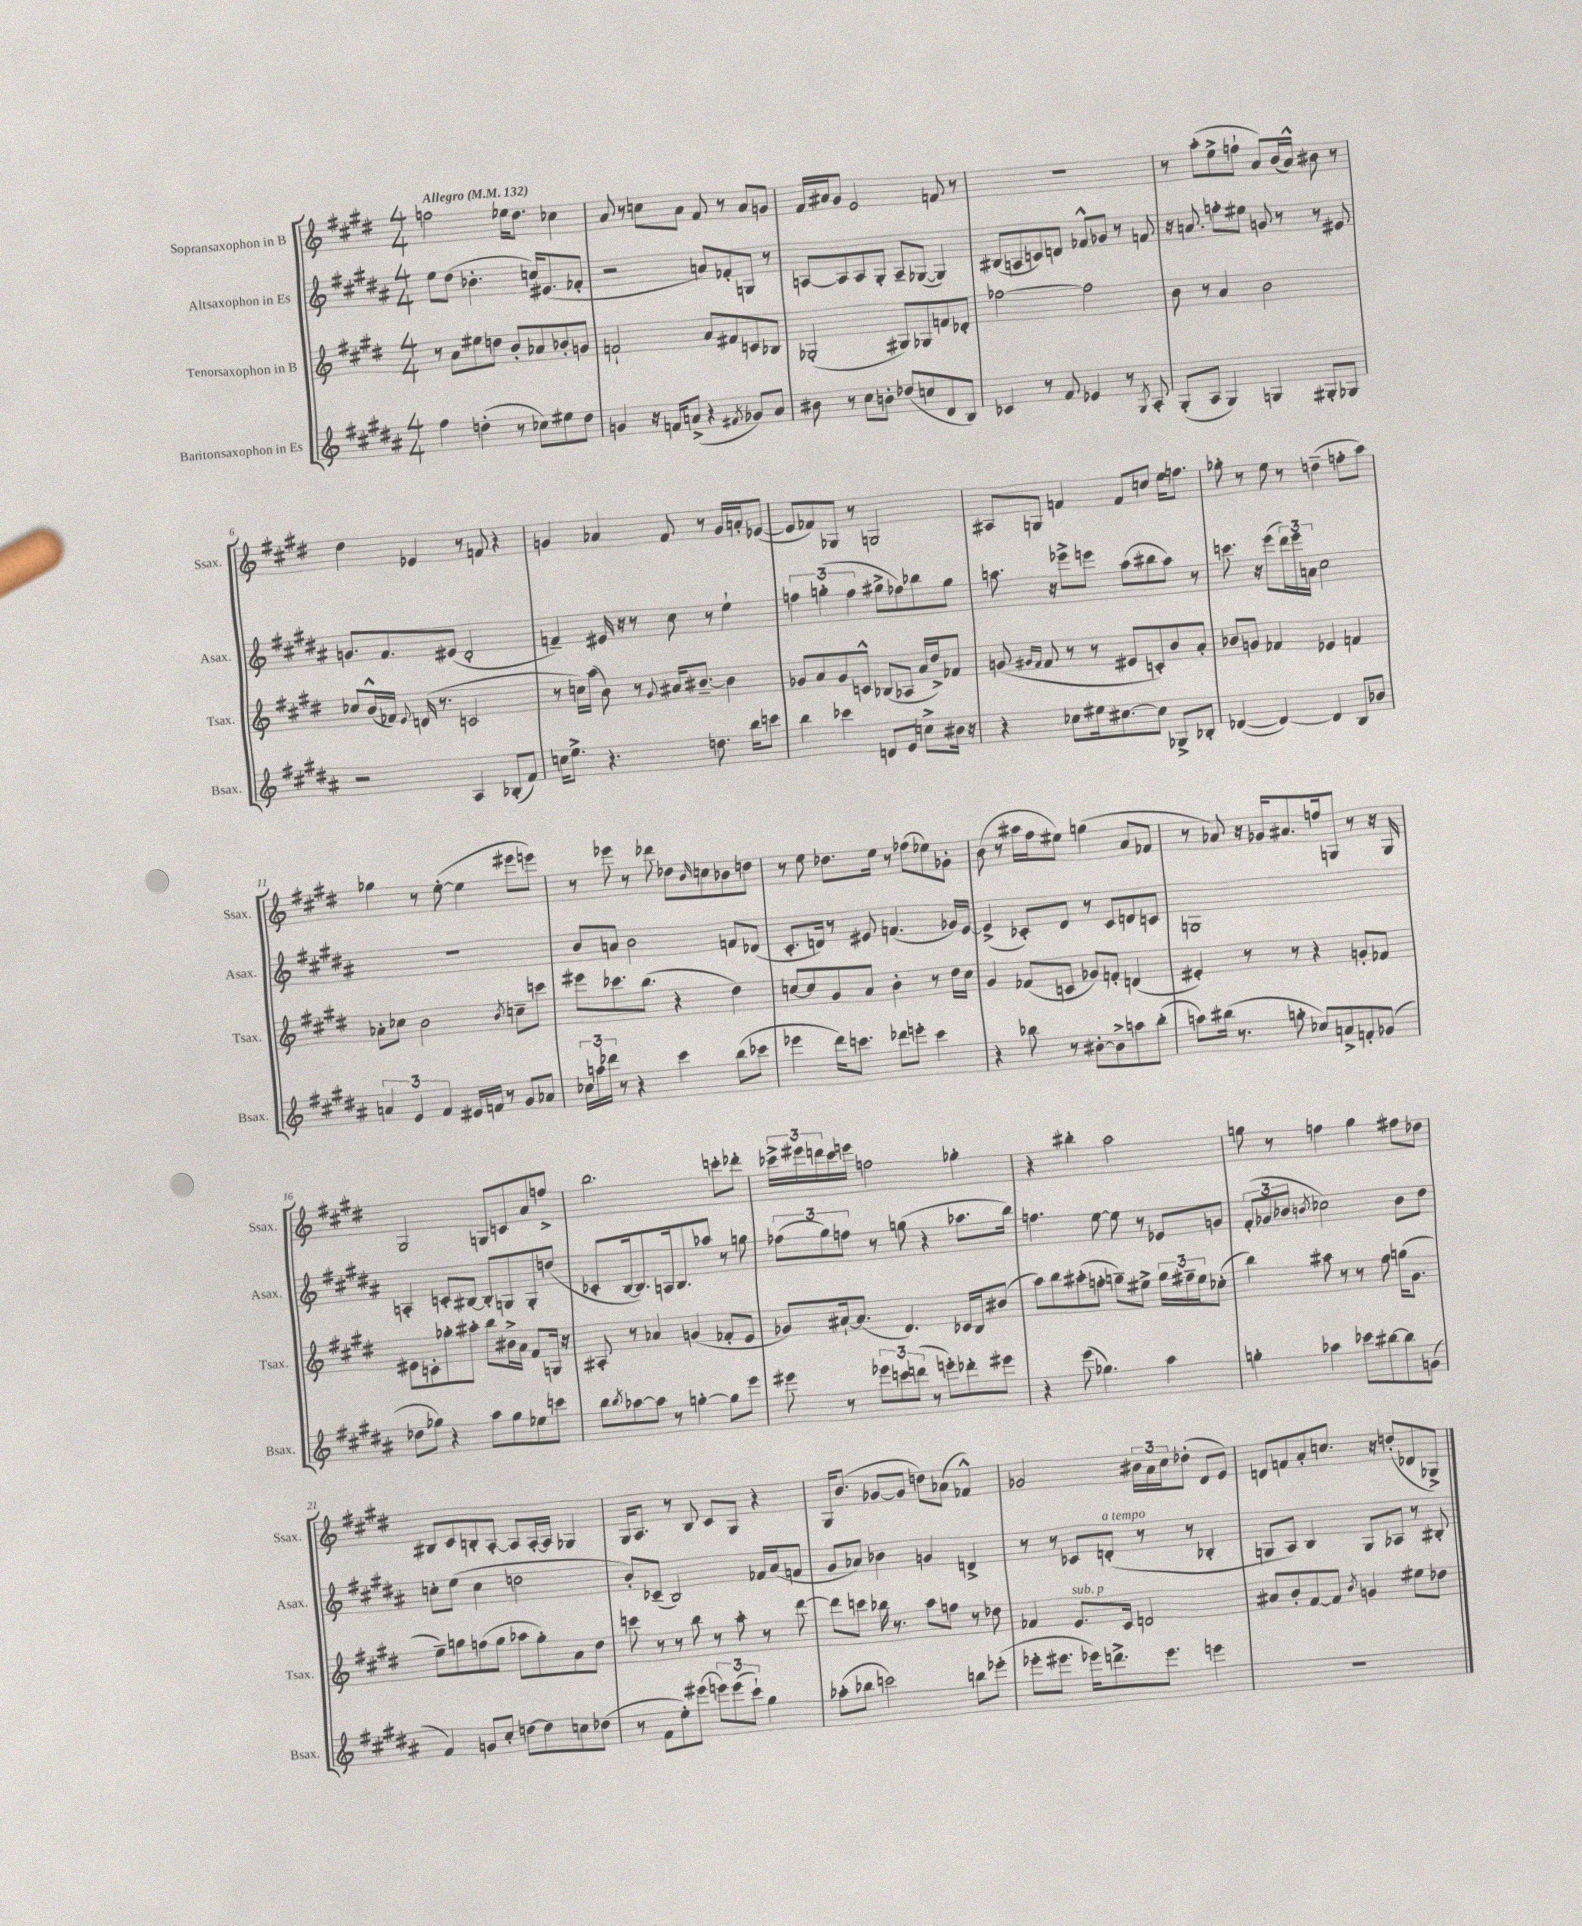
<<
\new StaffGroup <<
\new Staff = "s0" \with { instrumentName = "Sopransaxophon in B" shortInstrumentName = "Ssax." } {
    \clef treble \key e \major \numericTimeSignature \time 4/4 \tempo "Allegro" 4 = 132
    f''2 ees''16 dis''8. ces''4 |
    a'8 r8 c''8 a'8 fis'8 r8 a'8 g'8 |
    fis'16 ais'16 gis'8 e'2 f'8 r8 |
    r1 |
    r8 a''8-.( e''8-> f''8-! a'8) b'16( a'16-^) bis'8 r8 |
    dis''4 ees'4 r8 f'8 r4 |
    g'4 aes'4 fis'8 r8 g'16 a'16-. ees'8~( |
    ees'8 fes'8) ges8 r8 g2 |
    ais8 g8 f'4 f'8 c''8 e''16 f''8. |
    ges''8-. r8 e''8 r8 d''4--( f''8-. a''8) |
    ges''4 r8 e''8~-.( e''4 eis'''8 e'''8) |
    r8 ees'''8 r8 des'''8 des''8 \grace { b'16 } c''8 bes'8 d''8 |
    r8 e''8 des''8. e''16 r8 fes''8( ees''8) ges'8-. |
    b'8( r8 ais''16 fis''16 eis''8) g''4( a'8 fes'8 |
    r8 aes'8) r16 ges'16 ais'8. f''16 g8 r8 r16 g16 |
    gis2 g8 c'8 a'8 f''8-> |
    b''2. c'''8-. des'''8-. |
    \tuplet 3/2 { ces'''16-> eis'''16 d'''16 } ces'''16 e'''16 f''2 ges''4-. |
    r4 bis''4-. a''2 |
    g''8 r8 f''4 g''4 fis''8 des''8 |
    bis8 cis'8 b8-. a8~-. a8 a16~-. a16 ges4 |
    gis16 a8. r8 b8 cis'8 gis8 r4 |
    gis16 b'8.( ges'8~ ges'8 d''8) aes'8( fes'4-^) |
    ges'2 \tuplet 3/2 { bis'16 a'16 cis''16 } des''8-.( dis'8 e'8) |
    d'8 f'8 a'8-. c''8. r16 d''8-.( des'8 ges8->) \bar "|." |
}
\new Staff = "s1" \with { instrumentName = "Altsaxophon in Es" shortInstrumentName = "Asax." } {
    \clef treble \key b \major \numericTimeSignature \time 4/4
    e''8 dis''8( bes'4.-. c''16) eis'8.( fes'8-. |
    r2 a'8) fes'8-. g8 r8 |
    a8~ a8 a8 gis8-. a8-- ges8~( ges4) |
    bis8( a8 c'8) d'8 fes'8-^ ges'8 r8 f'8 |
    r16 a'8. f''8-. eis''8 g'8 r8 r8 eis'8 |
    g'8. fis'8. eis'8( dis'2-. |
    f'4--) eis'16 r16 r8 cis''8 r8 e''4-! |
    \tuplet 3/2 { f''4 g''4-.( f''4 } gis''8-> fes''8) bes''8 gis''8 |
    a''8. r16 ees'''8-> e'''8 a''8( bis''8 a''8) r8 |
    c'''8. r16 e'''8( \tuplet 3/2 { dis'''16) e'''16 a'16 } cis''2 |
    R1 |
    b'8 a'8 b'2 f'8 des'8( |
    cis'8.-. d'16) r8 eis'8 f'4.( ges'16) eis'16~ |
    eis'4->( ces'8-.) dis'8 r8 ces'8 d'8 c'8 |
    g1 |
    a4-. c'8-. bis8~ bis8-. g8 g8-. d''8( |
    ces'8-. b16~ b8.) a16 b8. aes''8 r8 g''8 |
    \tuplet 3/2 { fes''8( gis''8) f''8 } r8 g''8( r4 aes''8. b''16) |
    f''4. e''8~ e''8 r8 ees'8 g'8 |
    \tuplet 3/2 { fis'8-.( ges'8 bes'8 } \acciaccatura { b'8 } ces''2) b'8 dis''8 |
    c''8-. e''8( c''4 d''2 |
    b'8-.) ces'8--( b2) fes'16 ais'16( f'8 |
    gis'8 aes'8) bes'4 g'4 d'4-> |
    r8 r8 ces'8 d'8-.^\markup { \italic "a tempo" }( r8 r8 bes4-. |
    g8 ais8) b4 g8 aes8 r8 bis8-. \bar "|." |
}
\new Staff = "s2" \with { instrumentName = "Tenorsaxophon in B" shortInstrumentName = "Tsax." } {
    \clef treble \key e \major \numericTimeSignature \time 4/4
    r8 a'8 eis''8 d''8 b'8-. aes'8 bes'8-. g'8 |
    f'2-! a'8 fis'8 c'8 bes8 |
    ges2-.( gis8) ges8 f'8 des'8-. |
    fes''2~ fes''2 |
    b'8 r8 a'4 b'2 |
    ces''8 b'16-^( fes'16) \appoggiatura { e'8 } d'16( r8. c'2 |
    r8 c''16) a''16( b'8) r8 \appoggiatura { gis'8 } ais'16 bis'8.~-- bis'4 |
    ges'8 a'8 ges'8 c'8-^ bes8( aes8 a'16 dis''16->) fes'8 |
    g'8( \grace { gis'16 fis'16 } fis'8 r8 r8 eis'8 c'8-.) b'8 a'8-. |
    bes'8 g'8 fes'4 ees'4 f'4 |
    aes'8-. ces''8 b'2 \acciaccatura { b'8 } c''8-- c'''8 |
    eis'''8 ces'''8. b''8.( r4 dis''4) |
    c''8~ c''8 gis'8 a'8 b'4-. r8 dis''16 c''16 |
    gis'4 fes'8( c'8 ges'8) f'8-. d'4( |
    eis'4-.) r8 r8 r4 g'8-. fes'8 |
    eis'8 c'8-. ges''8-. ais''8-. b''8 bis'16-> a'16 fis'8 g16 r16 |
    ais8-. r8 aes'4 g'4( fes'8-. e'8 |
    ges'8) ais'16~-! ais'8.( dis'4.) ces'16 b16 bis'8( |
    a''8) b''8 ais''8-.( f''8-. g''8--) eis''8-> \tuplet 3/2 { g''16 fis''16-- eis''16 } ces''8-.( |
    b''4) ais''8 r8 r8 fis''8 g''16( gis'8. |
    e''8--) g''8 f''8( g''8 aes''8 g''8-.) a'8 dis''8 |
    c'''8 r8 r8 b''8 r8 a''8-. r8 dis'''8~ |
    dis'''8 c'''8 bes''16 r8. a''8 f''8 r8 des''8 |
    fes'4 e'8.^\markup { \italic "sub. p" } cis'16 d'2 |
    ais'8 b'8-. fis'8~ fis'8 \acciaccatura { b'8 } g'4 eis''8 des''8 \bar "|." |
}
\new Staff = "s3" \with { instrumentName = "Baritonsaxophon in Es" shortInstrumentName = "Bsax." } {
    \clef treble \key b \major \numericTimeSignature \time 4/4
    fis''4 d''4-.( r8 ces''8) eis''8 d''8 |
    g'4 r16 f'16 a'8->( r4 \acciaccatura { fis'8 } ges'8) a'8 |
    bis'8 r8 cis''8 b'8-. des''8( c''8 dis'8 b8) |
    ces'4 r8 fis'8 ees'4 r8 \acciaccatura { gis8 } ais8-. |
    gis8-.( ais8 gis4) g4 gis8-. ges8 |
    r2 ais4 bes8-.( fis'8) |
    c''16 e''8.-> r4. d''8. b''16 c'''8 |
    b''4 ces'''4 d'8 e'8 c''8-> bis'16 r16 |
    r4 ces''8 eis''16 cis''8.~ cis''8 ges8-> bes8-. |
    des'4~( des'4~) des'4 b8 bes'8 |
    \tuplet 3/2 { a'4 e'4 fis'4 } eis'16 f'16 r8 gis'8 aes'8 |
    \tuplet 3/2 { ces''16 a''16 des'''16 } r8 r4 cis'''4 b''8( ces'''8 |
    ees'''4 dis'''16) c'''8. des'''8 e'''8-. c'''4 |
    r4 bes''8 r8 bis'8~-. bis'8-> a''8 bes''8-.( |
    a''8) bis''16( r8. g''8-. ces''8) a'8-> f'8-. ges'8( |
    des''8 ges''8) r4 ais''8 ges''8 ees''8 c'''8 |
    b''8 \acciaccatura { b''8 } aes''8~ aes''8 r8 g''4~-. g''8 e'''8 |
    eis'''8 r8 \tuplet 3/2 { ees'''8 c'''8 d'''8( } r8 e'''8-.) des'''8-. eis'''8 |
    r4 e'''8( ges''4.) ais''4 |
    g''4-. aes''4 ces'''8 bis''8~ bis''8 g'8( |
    fis'4) g'8 cis''8-. d''8~ d''8 c''8 des''8( |
    r8 fis'8 e''8-.) eis'''8( \tuplet 3/2 { e'''8) e'''8( cis'''8-!) } gis''4 |
    aes''8-.( bes''8 c'''2) b''8 ees'''8-.( |
    ees'''8-. eis'''8. ees'''16) d'''8.-> ees'''8. e'''4 |
    R1 \bar "|." |
}
>>
>>
